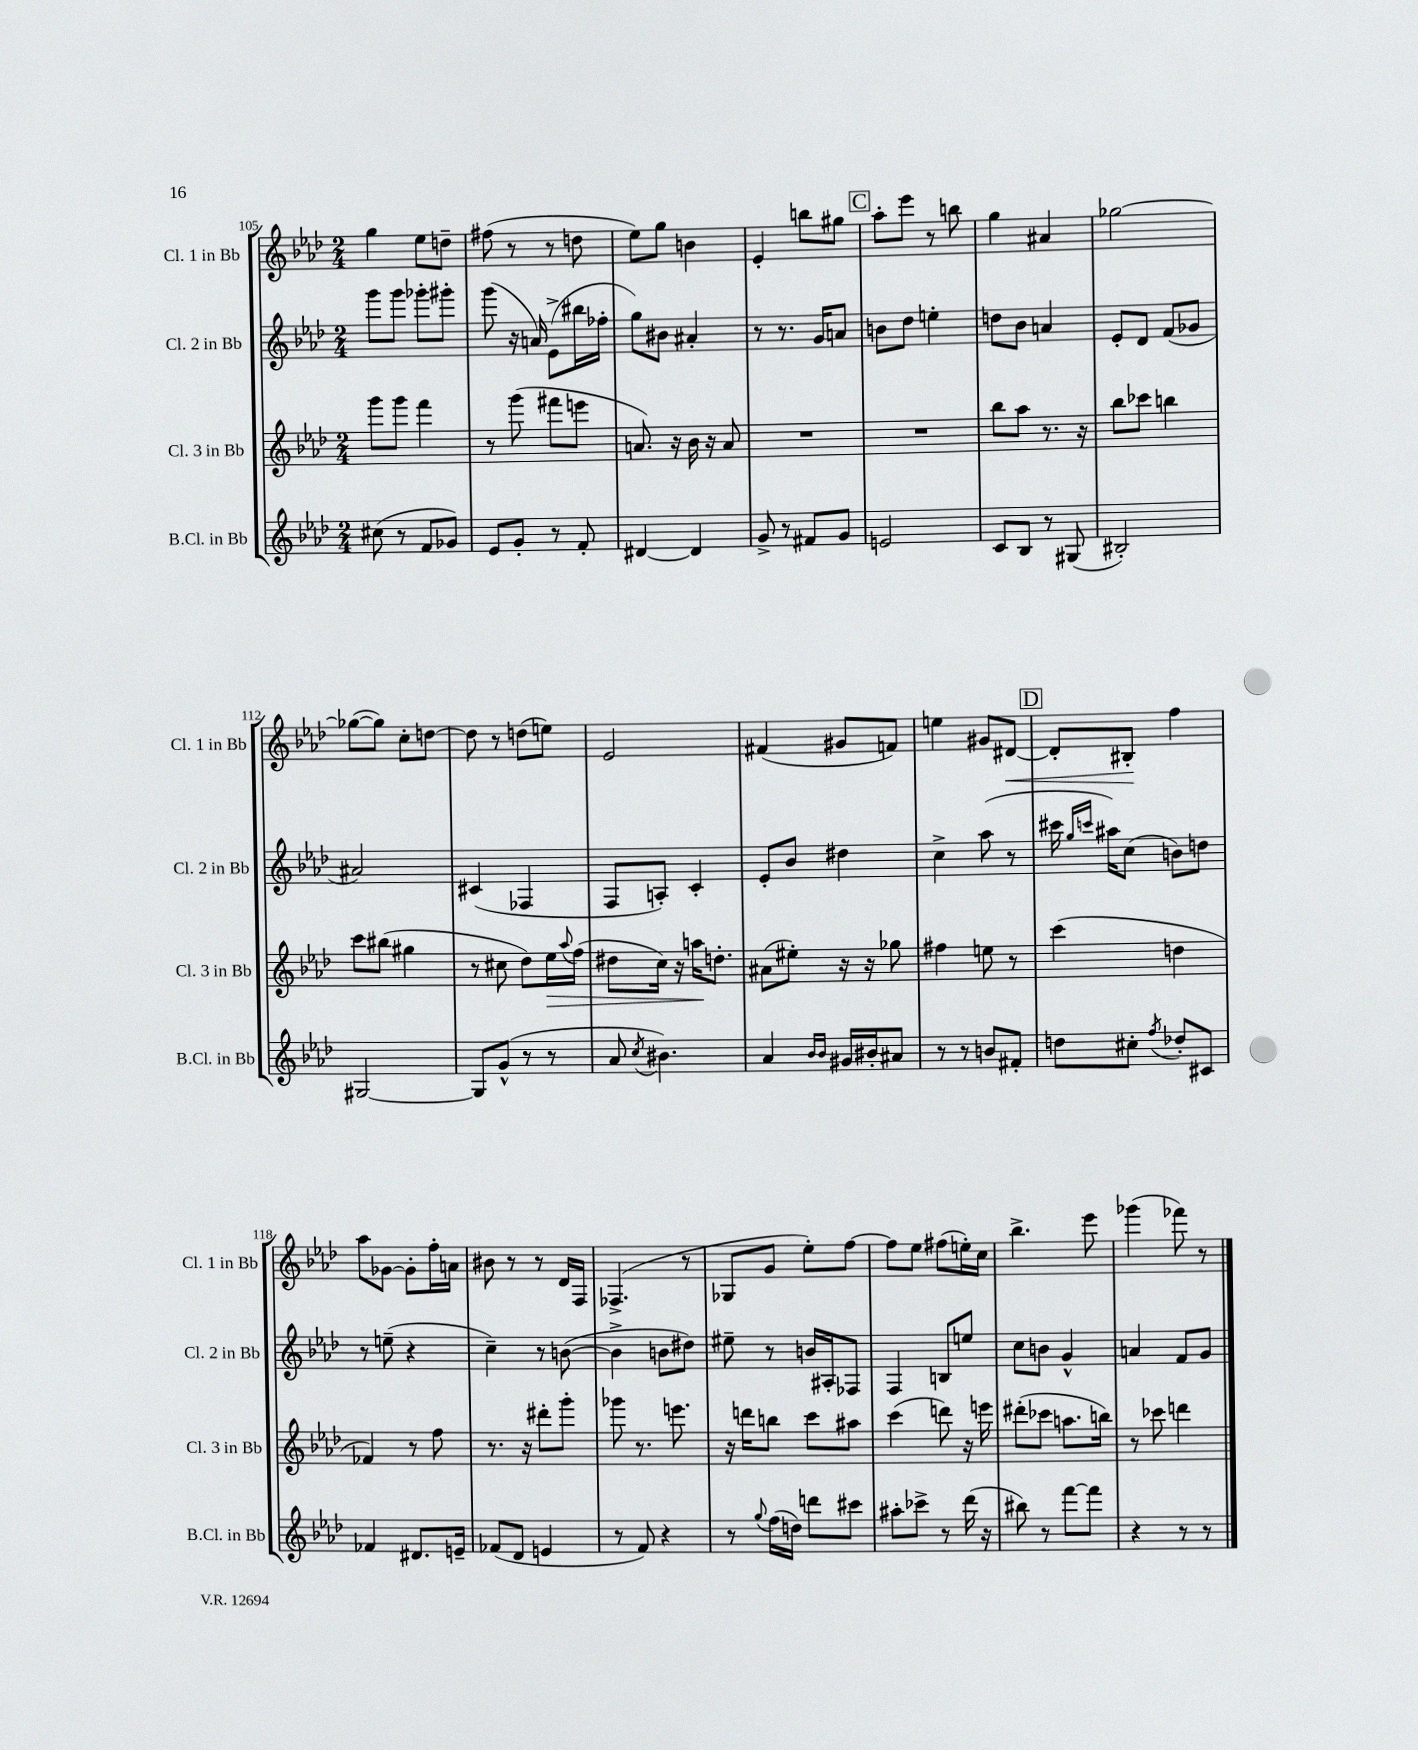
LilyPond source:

<<
\new StaffGroup <<
\new Staff = "s0" \with { instrumentName = "Cl. 1 in Bb" shortInstrumentName = "Cl. 1 in Bb" } {
    \clef treble \key aes \major \numericTimeSignature \time 2/4
    g''4 ees''8 d''8-- |
    fis''8( r8 r8 d''8 |
    ees''8) g''8 b'4 |
    ees'4-. b''8 gis''8 |
    \mark \markup { \box "C" } aes''8-. ees'''8 r8 b''8 |
    g''4 ais'4 |
    ges''2~ |
    ges''8~( ges''8) c''8-. d''8~ |
    d''8 r8 d''8( e''8) |
    ees'2 |
    fis'4( gis'8 f'8) |
    e''4 gis'8 dis'8~\< |
    \mark \markup { \box "D" } dis'8-. bis8-.\! f''4 |
    aes''8 ges'8~ ges'8-. f''16-. a'16 |
    bis'8 r8 r8 des'16 f16 |
    fes4.->( r8 |
    ges8 g'8 ees''8-.) f''8~ |
    f''8 ees''8 fis''8( e''16-.) c''16 |
    bes''4.-> ees'''8 |
    ges'''4( fes'''8) r8 \bar "|." |
}
\new Staff = "s1" \with { instrumentName = "Cl. 2 in Bb" shortInstrumentName = "Cl. 2 in Bb" } {
    \clef treble \key aes \major \numericTimeSignature \time 2/4
    g'''8 g'''8 ges'''8-. gis'''8-. |
    g'''8( r16 a'16) ees'8->( bis''16 fes''16-. |
    g''8) bis'8 ais'4-. |
    r8 r8. g'16 a'8 |
    \mark \markup { \box "C" } b'8 des''8 e''4-. |
    d''8 bes'8 a'4 |
    ees'8-. des'8 f'8( ges'8 |
    ais'2) |
    cis'4( fes4 |
    f8 a8-.) c'4-. |
    ees'8-. bes'8 dis''4 |
    c''4-> aes''8( r8 |
    \mark \markup { \box "D" } cis'''16 \grace { g''16 c'''16 } ais''16) c''8( b'8) d''8 |
    r8 e''8--( r4 |
    c''4--) r8 b'8~( |
    b'4-> b'8 dis''8) |
    eis''8-- r8 b'16 ais16-. fes8 |
    f4 b8 e''8 |
    c''8 b'8 g'4-^ |
    a'4 f'8 g'8 \bar "|." |
}
\new Staff = "s2" \with { instrumentName = "Cl. 3 in Bb" shortInstrumentName = "Cl. 3 in Bb" } {
    \clef treble \key aes \major \numericTimeSignature \time 2/4
    g'''8 g'''8 f'''4 |
    r8 g'''8( fis'''8 e'''8 |
    a'8.) r16 bes'16 r16 a'8 |
    R2 |
    \mark \markup { \box "C" } R2 |
    bes''8 aes''8 r8. r16 |
    bes''8 ces'''8 b''4 |
    c'''8 bis''8( gis''4 |
    r8 cis''8 des''8) ees''16\> \appoggiatura { aes''8 } f''16( |
    dis''8 c''16) r16 a''16\! d''8.-. |
    ais'8( eis''8-.) r16 r16 ges''8 |
    fis''4 e''8 r8 |
    \mark \markup { \box "D" } c'''4( d''4 |
    fes'4) r8 f''8 |
    r8. r16 dis'''8-. g'''8-. |
    ges'''8 r8. e'''8. |
    r16 d'''16 b''8 c'''8 ais''8 |
    c'''4( d'''8) r16 e'''16 |
    dis'''8-.( ces'''8 a''8. b''16) |
    r8 ces'''8 d'''4 \bar "|." |
}
\new Staff = "s3" \with { instrumentName = "B.Cl. in Bb" shortInstrumentName = "B.Cl. in Bb" } {
    \clef treble \key aes \major \numericTimeSignature \time 2/4
    cis''8( r8 f'8 ges'8) |
    ees'8 g'8-. r8 f'8-. |
    dis'4~ dis'4 |
    g'8-> r8 fis'8 g'8 |
    \mark \markup { \box "C" } e'2 |
    c'8 bes8 r8 gis8( |
    bis2-.) |
    gis2~ |
    gis8 g'8-^( r8 r8 |
    aes'8 \acciaccatura { c''8 } bis'4.) |
    aes'4 \grace { bes'16 bes'16 } gis'16 bis'16-. ais'8 |
    r8 r8 b'8 fis'8-. |
    \mark \markup { \box "D" } d''8 cis''8-. \acciaccatura { f''8 } des''8-. cis'8 |
    fes'4 dis'8. e'16-- |
    fes'8( des'8 e'4 |
    r8 f'8) r4 |
    r8 \appoggiatura { g''8 } f''16( d''16) d'''8 cis'''8 |
    ais''8-. ces'''8-> r8 des'''16( r16 |
    bis''8) r8 f'''8~ f'''8 |
    r4 r8 r8 \bar "|." |
}
>>
>>
\layout { \context { \Score currentBarNumber = #105 } }
